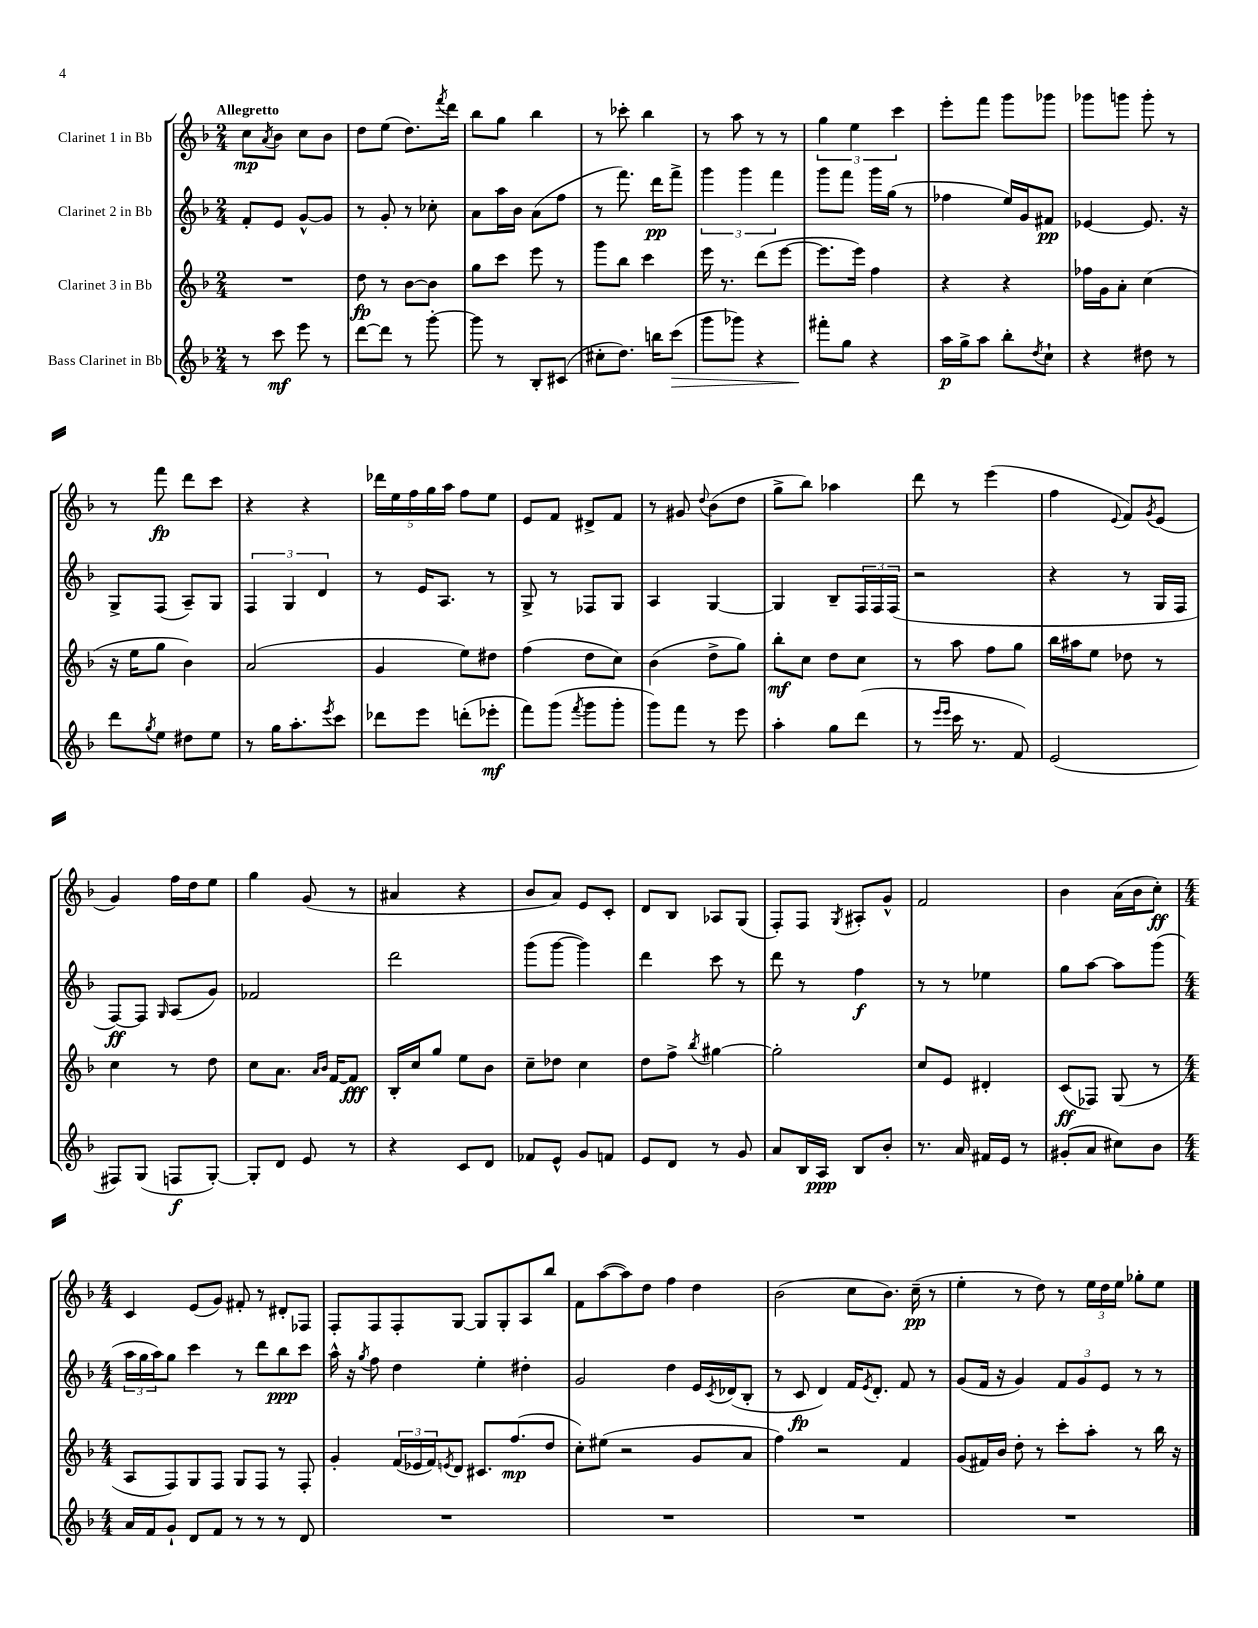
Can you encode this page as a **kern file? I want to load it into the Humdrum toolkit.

**kern	**dynam	**kern	**dynam	**kern	**dynam	**kern	**dynam
*part4	*part4	*part3	*part3	*part2	*part2	*part1	*part1
*staff4	*staff4	*staff3	*staff3	*staff2	*staff2	*staff1	*staff1
*I"Bass Clarinet in Bb	*	*I"Clarinet 3 in Bb	*	*I"Clarinet 2 in Bb	*	*I"Clarinet 1 in Bb	*
*clefG2	*	*clefG2	*	*clefG2	*	*clefG2	*
*k[b-]	*	*k[b-]	*	*k[b-]	*	*k[b-]	*
*M2/4	*	*M2/4	*	*M2/4	*	*M2/4	*
=1	=1	=1	=1	=1	=1	=1	=1
!	!	!	!	!	!	!LO:TX:a:B:t=Allegretto	!
8r	.	2r	.	8f'/L	.	8cc\L	mp
.	.	.	.	.	.	8qa/	.
8ccc\	mf	.	.	8e/J	.	8b-\J	.
8eee\	.	.	.	[8g^^/L	.	8cc\L	.
8r	.	.	.	8g/J]	.	8b-\J	.
=2	=2	=2	=2	=2	=2	=2	=2
[8ddd\L	.	8dd\	fp	8r	.	8dd\L	.
8ddd\J]	.	8r	.	8g'/	.	(8ee\J	.
8r	.	[8b-\L	.	8r	.	8.dd\L)	.
[8ggg'\	.	8b-\J]	.	8cc-X'\	.	.	.
.	.	.	.	.	.	8qfff/	.
.	.	.	.	.	.	16ddd\Jk	.
=3	=3	=3	=3	=3	=3	=3	=3
8ggg\]	.	8gg\L	.	8a\L	.	8bb-\L	.
8r	.	8ccc\J	.	16aa\L	.	8gg\J	.
.	.	.	.	16b-\JJ	.	.	.
8B-'/L	.	8eee\	.	(8a\L	.	4bb-\	.
(8c#X/J	.	8r	.	8ff\J	.	.	.
=4	=4	=4	=4	=4	=4	=4	=4
8cc#X'\L	.	8ggg\L	.	8r	.	8r	.
8.dd\J)	.	8bb-\J	.	8.fff\)	.	8ccc-X'\	.
.	.	4ccc\	.	.	.	4bb-\	.
16bbn\KL	.	.	.	16ddd\KL	pp	.	.
!	!LO:HP:b	!	!	!	!	!	!
(8ccc\J	>	.	.	8fff^\J	.	.	.
=5	=5	=5	=5	=5	=5	=5	=5
8ggg\L	.	16eee\	.	6ggg\	.	8r	.
.	.	8.r	.	.	.	.	.
8ggg-X\J)	.	.	.	.	.	8aa\	.
.	.	.	.	6ggg\	.	.	.
4r	.	(8ddd\L	.	.	.	8r	.
.	.	.	.	6fff\	.	.	.
.	.	[8eee\J	.	.	.	8r	.
=6	=6	=6	=6	=6	=6	=6	=6
8fff#X'\L	.	8.eee\L]	.	8ggg\L	.	6gg\	.
8gg\J	]	.	.	8fff\J	.	.	.
.	.	.	.	.	.	6ee\	.
.	.	16eee\Jk)	.	.	.	.	.
4r	.	4ff\	.	16ggg\LL	.	.	.
.	.	.	.	(16gg\JJ	.	.	.
.	.	.	.	.	.	6ccc\	.
.	.	.	.	8r	.	.	.
=7	=7	=7	=7	=7	=7	=7	=7
16aa\LL	p	4r	.	4ff-X\	.	8eee'\L	.
16gg^\J	.	.	.	.	.	.	.
8aa\J	.	.	.	.	.	8fff\J	.
8bb-'\L	.	4r	.	16ee/LL)	.	8ggg\L	.
.	.	.	.	16g/J	.	.	.
8qdd/	.	.	.	.	.	.	.
8cc`\J	.	.	.	8f#X/J	pp	8ggg-X\J	.
=8	=8	=8	=8	=8	=8	=8	=8
4r	.	16ff-X\LL	.	[4e-X/	.	8ggg-X\L	.
.	.	16g\J	.	.	.	.	.
.	.	8a'\J	.	.	.	8gggn\J	.
8dd#X\	.	(4cc\	.	8.e-/]	.	8ggg'\	.
8r	.	.	.	.	.	8r	.
.	.	.	.	16r	.	.	.
!!LO:LB:g=z
=9	=9	=9	=9	=9	=9	=9	=9
8ddd\L	.	16r	.	8G^/L	.	8r	.
.	.	16ee\KL	.	.	.	.	.
8qgg/	.	.	.	.	.	.	.
8ee\J	.	8gg\J	.	(8F/J	.	8fff\	fp
8dd#X\L	.	4b-\)	.	8A~/L)	.	8ddd\L	.
8ee\J	.	.	.	8G/J	.	8ccc\J	.
=10	=10	=10	=10	=10	=10	=10	=10
8r	.	(2a/	.	6F/	.	4r	.
16gg\KL	.	.	.	.	.	.	.
.	.	.	.	6G/	.	.	.
8.aa'\	.	.	.	.	.	.	.
.	.	.	.	.	.	4r	.
.	.	.	.	6d/	.	.	.
8qeee/	.	.	.	.	.	.	.
8ccc\J	.	.	.	.	.	.	.
=11	=11	=11	=11	=11	=11	=11	=11
8ddd-X\L	.	4g/	.	8r	.	20ddd-X\LL	.
.	.	.	.	.	.	20ee\	.
.	.	.	.	.	.	20ff\	.
8eee\J	.	.	.	16e/KL	.	.	.
.	.	.	.	.	.	20gg\	.
.	.	.	.	8.A/J	.	.	.
.	.	.	.	.	.	20aa\JJ	.
(8dddn'\L	.	8ee\L)	.	.	.	8ff\L	.
8eee-X'\J	mf	8dd#X\J	.	8r	.	8ee\J	.
=12	=12	=12	=12	=12	=12	=12	=12
8fff\L)	.	(4ff\	.	8G^/	.	8e/L	.
(8ggg\J	.	.	.	8r	.	8f/J	.
8qfff/	.	.	.	.	.	.	.
8ggg\L	.	8dd\L	.	8F-X/L	.	8d#X^/L	.
8ggg'\J	.	8cc\J)	.	8G/J	.	8f/J	.
=13	=13	=13	=13	=13	=13	=13	=13
8ggg\L)	.	(4b-\	.	4A/	.	8r	.
8fff\J	.	.	.	.	.	8g#X/	.
.	.	.	.	.	.	8qqdd/	.
8r	.	8dd^\L	.	[4G/	.	(8b-\L	.
8eee\	.	8gg\J)	.	.	.	8dd\J	.
=14	=14	=14	=14	=14	=14	=14	=14
4aa'\	.	8bb-'\L	mf	4G/]	.	8gg^\L	.
.	.	8cc\J	.	.	.	8bb-\J)	.
8gg\L	.	8dd\L	.	8B-~/L	.	4aa-X\	.
(8ddd\J	.	8cc\J	.	24F/L	.	.	.
.	.	.	.	24F/	.	.	.
.	.	.	.	(24F/JJ	.	.	.
=15	=15	=15	=15	=15	=15	=15	=15
8r	.	8r	.	2r	.	8ddd\	.
16qqeee/LL	.	.	.	.	.	.	.
16qqeee/JJ	.	.	.	.	.	.	.
16ccc\	.	8aa\	.	.	.	8r	.
8.r	.	.	.	.	.	.	.
.	.	8ff\L	.	.	.	(4eee\	.
8f/)	.	8gg\J	.	.	.	.	.
=16	=16	=16	=16	=16	=16	=16	=16
(2e/	.	16bb-\LL	.	4r	.	4ff\	.
.	.	16aa#X\J	.	.	.	.	.
.	.	8ee\J	.	.	.	.	.
.	.	.	.	.	.	8qqe/	.
.	.	8dd-X\	.	8r	.	8f/L)	.
.	.	.	.	.	.	8qg/	.
.	.	8r	.	16G/LL	.	(8e/J	.
.	.	.	.	16F/JJ	.	.	.
!!LO:LB:g=z
=17	=17	=17	=17	=17	=17	=17	=17
8F#X/L)	.	4cc\	.	[8F/L)	ff	4g/)	.
(8G/J	.	.	.	8F/J]	.	.	.
.	.	.	.	16qqG/	.	.	.
8Fn/L	f	8r	.	(8A/L	.	16ff\LL	.
.	.	.	.	.	.	16dd\J	.
[8G'/J)	.	8dd\	.	8g/J)	.	8ee\J	.
=18	=18	=18	=18	=18	=18	=18	=18
8G'/L]	.	8cc\L	.	2f-X/	.	4gg\	.
8d/J	.	8.a\J	.	.	.	.	.
8e/	.	.	.	.	.	(8g/	.
.	.	16qqa/LL	.	.	.	.	.
.	.	16qqb-/JJ	.	.	.	.	.
.	.	[16f/KL	.	.	.	.	.
8r	.	8f/J]	fff	.	.	8r	.
=19	=19	=19	=19	=19	=19	=19	=19
4r	.	16B-'/LL	.	2ddd\	.	4a#X/	.
.	.	16cc/J	.	.	.	.	.
.	.	8gg/J	.	.	.	.	.
8c/L	.	8ee\L	.	.	.	4r	.
8d/J	.	8b-\J	.	.	.	.	.
=20	=20	=20	=20	=20	=20	=20	=20
8f-X/L	.	8cc~\L	.	(8ggg\L	.	8b-/L	.
8e^^/J	.	8dd-X\J	.	[8ggg\J	.	8a/J)	.
8g/L	.	4cc\	.	4ggg\])	.	8e/L	.
8fn/J	.	.	.	.	.	8c'/J	.
=21	=21	=21	=21	=21	=21	=21	=21
8e/L	.	8dd\L	.	4ddd\	.	8d/L	.
8d/J	.	8ff^\J	.	.	.	8B-/J	.
.	.	8qbb-/	.	.	.	.	.
8r	.	[4gg#X\	.	8ccc\	.	8A-X/L	.
8g/	.	.	.	8r	.	(8G/J	.
=22	=22	=22	=22	=22	=22	=22	=22
8a/L	.	2gg#'\]	.	8ddd\	.	8F'/L)	.
16B-/L	.	.	.	8r	.	8F/J	.
16A/JJ	ppp	.	.	.	.	.	.
.	.	.	.	.	.	8qG/	.
8B-/L	.	.	.	4ff\	f	8A#X'/L	.
8b-'/J	.	.	.	.	.	8g^^/J	.
=23	=23	=23	=23	=23	=23	=23	=23
8.r	.	8cc/L	.	8r	.	2f/	.
.	.	8e/J	.	8r	.	.	.
16a/	.	.	.	.	.	.	.
16f#X/LL	.	4d#X'/	.	4ee-X\	.	.	.
16e/JJ	.	.	.	.	.	.	.
8r	.	.	.	.	.	.	.
=24	=24	=24	=24	=24	=24	=24	=24
(8g#X'/L	.	(8c/L	ff	8gg\L	.	4b-\	.
8a/J	.	8F-X/J)	.	[8aa\J	.	.	.
8cc#X\L)	.	(8G/	.	8aa\L]	.	(16a\LL	.
.	.	.	.	.	.	16b-\J	.
8b-\J	.	8r	.	(8ggg\J	.	8cc'\J)	ff
!!LO:LB:g=z
=25	=25	=25	=25	=25	=25	=25	=25
*M4/4	*	*M4/4	*	*M4/4	*	*M4/4	*
16a/LL	.	8A/L	.	24aa\LL	.	4c/	.
.	.	.	.	24gg\	.	.	.
16f/J	.	.	.	.	.	.	.
.	.	.	.	24aa\J)	.	.	.
8g`/J	.	8F/)	.	8gg\J	.	.	.
8d/L	.	8G/	.	4ccc\	.	(8e/L	.
8f/J	.	8F/J	.	.	.	8g/J)	.
8r	.	8G/L	.	8r	.	8f#X'/	.
8r	.	8F/J	.	8ddd\L	.	8r	.
8r	.	8r	.	8bb-\	ppp	8d#X'/L	.
8d/	.	8F'/	.	8ccc\J	.	8F-X/J	.
=26	=26	=26	=26	=26	=26	=26	=26
1r	.	4g'/	.	16aa^^\	.	8F'/L	.
.	.	.	.	16r	.	.	.
.	.	.	.	8qgg/	.	.	.
.	.	.	.	8ff\	.	8F/	.
.	.	(24f/LL	.	4dd\	.	8F'/	.
.	.	24e-X/	.	.	.	.	.
.	.	24f/J)	.	.	.	.	.
.	.	8qen/	.	.	.	.	.
.	.	8d/J	.	.	.	[8G/J	.
.	.	8.c#X/L	.	4ee'\	.	8G/L]	.
.	.	.	.	.	.	8G'/	.
.	.	(8.ff/	mp	.	.	.	.
.	.	.	.	4dd#X'\	.	8A/	.
.	.	8dd/J	.	.	.	8bb-/J	.
=27	=27	=27	=27	=27	=27	=27	=27
1r	.	8cc'\L)	.	2g/	.	8f\L	.
.	.	(8ee#X\J	.	.	.	([8aa\	.
.	.	2r	.	.	.	8aa\])	.
.	.	.	.	.	.	8dd\J	.
.	.	.	.	4dd\	.	4ff\	.
.	.	8g/L	.	16e/LL	.	4dd\	.
.	.	.	.	8qc/	.	.	.
.	.	.	.	(16d-X/J	.	.	.
.	.	8a/J	.	8B-'/J	.	.	.
=28	=28	=28	=28	=28	=28	=28	=28
1r	.	4ff\)	.	8r	.	(2b-\	.
.	.	.	.	8c/	fp	.	.
.	.	2r	.	4d/)	.	.	.
.	.	.	.	16f/KL	.	8cc\L	.
.	.	.	.	8qe/	.	.	.
.	.	.	.	8.d'/J	.	.	.
.	.	.	.	.	.	8.b-\J)	.
.	.	4f/	.	8f/	.	.	.
.	.	.	.	.	.	(16cc~\	pp
.	.	.	.	8r	.	8r	.
=29	=29	=29	=29	=29	=29	=29	=29
1r	.	(8g/L	.	(8g/L	.	4ee'\	.
.	.	16f#X/L)	.	16f/Jk	.	.	.
.	.	16b-/JJ	.	16r	.	.	.
.	.	8dd'\	.	4g/)	.	8r	.
.	.	8r	.	.	.	8dd\)	.
.	.	8ccc'\L	.	12f/L	.	8r	.
.	.	.	.	12g/	.	.	.
.	.	8aa'\J	.	.	.	24ee\LL	.
.	.	.	.	12e/J	.	24dd\	.
.	.	.	.	.	.	24ee\JJ	.
.	.	8r	.	8r	.	8gg-X'\L	.
.	.	16bb-\	.	8r	.	8ee\J	.
.	.	16r	.	.	.	.	.
==	==	==	==	==	==	==	==
*-	*-	*-	*-	*-	*-	*-	*-
